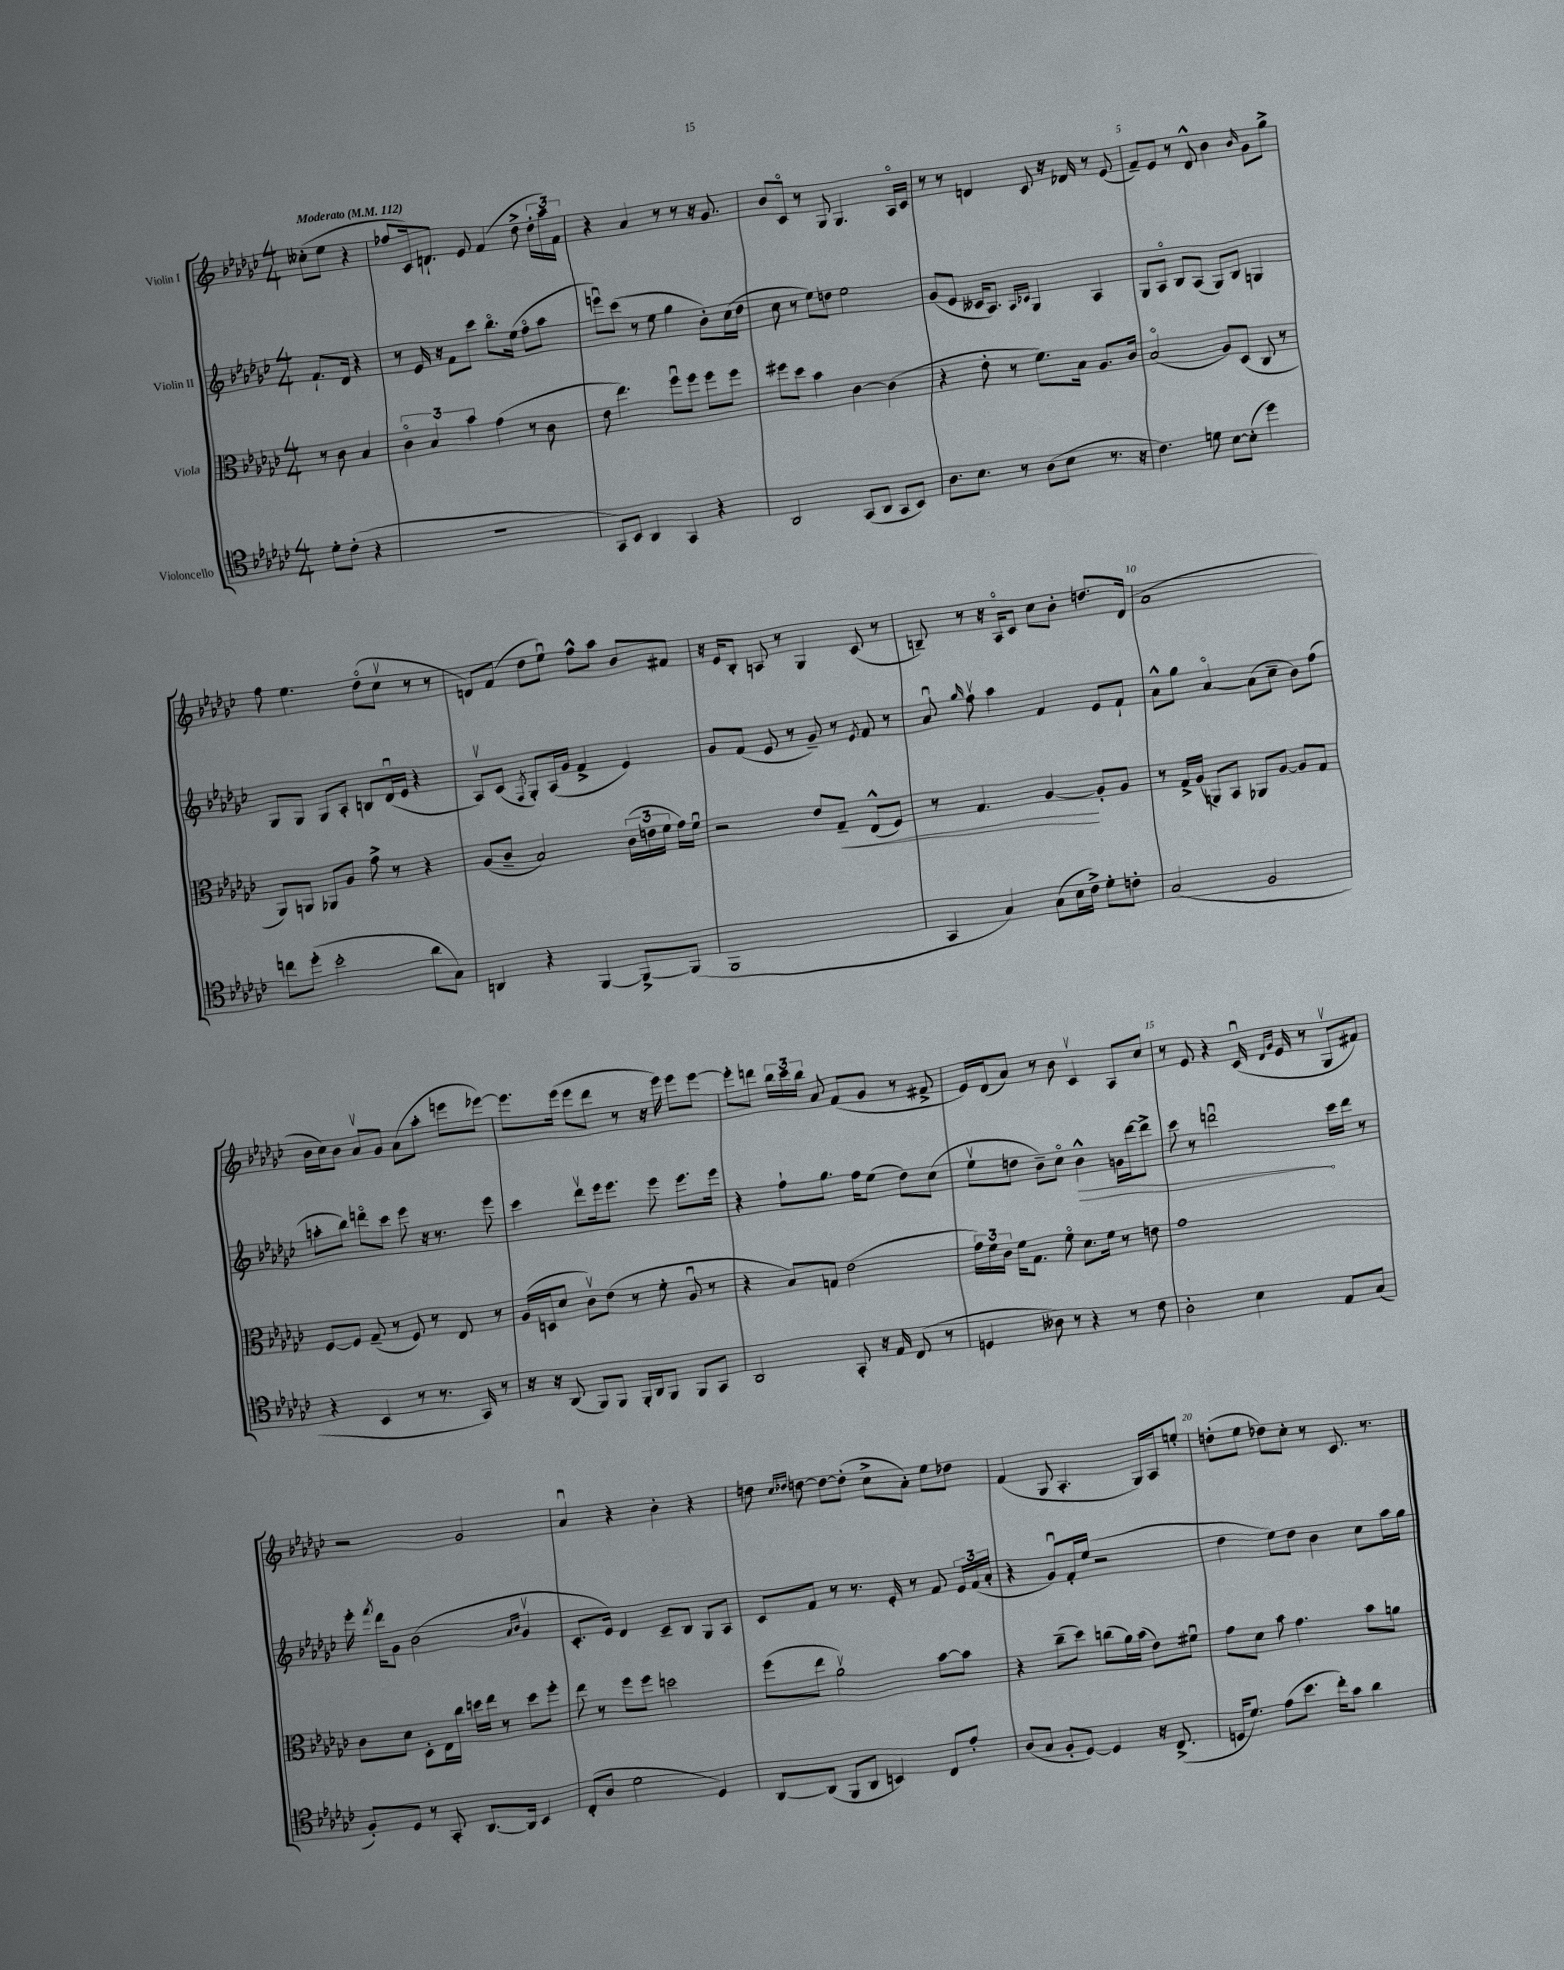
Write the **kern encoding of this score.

**kern	**kern	**dynam	**kern	**dynam	**kern
*part4	*part3	*part3	*part2	*part2	*part1
*staff4	*staff3	*staff3	*staff2	*staff2	*staff1
*I"Violoncello	*I"Viola	*	*I"Violin II	*	*I"Violin I
*clefC4	*clefC3	*	*clefG2	*	*clefG2
*k[b-e-a-d-g-c-]	*k[b-e-a-d-g-c-]	*	*k[b-e-a-d-g-c-]	*	*k[b-e-a-d-g-c-]
*M4/4	*M4/4	*	*M4/4	*	*M4/4
*MM112	*MM112	*	*MM112	*	*MM112
=	=	=	=	=	=
!	!	!	!	!	!LO:TX:a:B:t=Moderato
8d-'\L	8r	.	8.f`/L	.	(8cc--X'\L
(8c-'\J	8c-\	.	.	.	8ee-\J
.	.	.	16d-/Jk	.	.
4r	4B-/	.	4r	.	4r
=1	=1	=1	=1	=1	=1
1r	6c-\	.	8r	.	8ff-X/L
.	.	.	16e-/	.	16c-/k)
.	6B-/	.	.	.	.
.	.	.	16r	.	8.dn`/J
.	.	.	8f\L	.	.
.	6b-\	.	.	.	.
.	.	.	8ccc-\J	.	8e-/
.	(4g-\	.	8.bb-\L	.	(4f/
.	.	.	(16ee-\Jk	.	.
.	8r	.	8ff\L	.	8dd-^\
.	8c-\	.	8aa-\J	.	24dd-'\LL
.	.	.	.	.	24aa-\)
.	.	.	.	.	24f\JJ
=2	=2	=2	=2	=2	=2
8GG-/L)	8e-\	.	8eeenu\L)	.	4r
8BB-/J	4.ee-\)	.	(8ccc-\J	.	.
4AA-/	.	.	8r	.	4a-/
.	.	.	8ee-\	.	.
4GG-/	8ffu\L	.	4gg-\	.	8r
.	8ff\J	.	.	.	8r
4r	8ff\L	.	8b-'\L)	.	16r
.	.	.	.	.	8.g-/
.	8ff\J	.	(16cc-\L	.	.
.	.	.	16dd-\JJ	.	.
=3	=3	=3	=3	=3	=3
2AA-/	8ff#X\L	.	8cc-\	.	8b-/L
.	8dd-\J	.	8r	.	8c-/J
.	4b-\	.	8ee-\L)	.	8r
.	.	.	8ddn\J	.	8G-/
(8GG-/L	[4c-\	.	2ee-\	.	4.G-/
8AA-/J	.	.	.	.	.
8GG-/L	(4c-\]	.	.	.	.
8BB-/J)	.	.	.	.	16A-/LL
.	.	.	.	.	16c-/JJ
=4	=4	=4	=4	=4	=4
8.A-\L	4r	.	(8g-/L	.	8r
.	.	.	8e-/J	.	8r
8.B-\J	.	.	.	.	.
.	8e-'\	.	16c--X/KL	.	4dn/
.	.	.	8.A-/J)	.	.
8r	8r	.	.	.	.
.	.	.	16qqA-/LL	.	.
.	.	.	16qqc-X/JJ	.	.
(8A-\L	8.f\L)	.	4G-/	.	8c-/
8B-\J	.	.	.	.	16r
.	16B-\Jk	.	.	.	16d-X/
8.r	8.A-/L	.	4A-/	.	8r
.	.	.	.	.	(8e-/
16r	16c-/Jk	.	.	.	.
=5	=5	=5	=5	=5	=5
4.c-\)	(2B-/	.	8G-/L	.	8f~/L)
.	.	.	8A-/J	.	8e-/J
.	.	.	8B-/L	.	8r
8dn\	.	.	(8A-/J	.	8d-^^/
[8B-\L	8A-/L)	.	8G-/L)	.	4b-\
(8B-'\J]	(8D-/J	.	8B-/J	.	.
.	.	.	.	.	16qqb-/
4dd-\)	8C-/	.	4Gn/	.	8g-\L
.	8r	.	.	.	8gg-^\J
!!LO:LB:g=z
=6	=6	=6	=6	=6	=6
8ccn\L	8AA-/L)	.	8G-/L	.	8ff\
(8dd-'\J	8AAn/J	.	8G-/J	.	4.ee-\
2b-'\	8AA-X/L	.	8G-/L	.	.
.	8A-/J	.	8A-'/J	.	.
.	8g-^\	.	8Bn/L	.	(8dd-\L
.	8r	.	(16d-u/L	.	8cc-v\J
.	.	.	16e-/JJ	.	.
8a-\L	4r	.	4r	.	8r
8G-\J)	.	.	.	.	8r
=7	=7	=7	=7	=7	=7
4AAn/	(8A-/L	.	8A-v/L)	.	8dn/L)
.	8c-~/J	.	(8c-/J	.	(8f/J
.	.	.	8qF/	.	.
4r	2B-/)	.	8G-'/L)	.	8dd-\L
.	.	.	(16A-/L	.	8ee-u\J)
.	.	.	16g-/JJ	.	.
[4FF/	.	.	4f^/	.	8ff^^\L
.	.	.	.	.	8aa-\J
8FF^/L_	(24c-\LL	.	4e-/)	.	8b-/L
.	24en\	.	.	.	.
.	24f\JJ	.	.	.	.
(8FF/J]	16g-\LL)	.	.	.	8f#X/J
.	16fu\JJ	.	.	.	.
=8	=8	=8	=8	=8	=8
1FF	2r	.	8g-/L	.	16r
.	.	.	.	.	16e-/KL
.	.	.	(8f/J	.	8B-'/J
.	.	.	8e-/	.	8An/
.	.	.	8r	.	8r
.	8e-/L	.	8g-~/)	.	4G-/
!	!	!LO:HP:b	!	!	!
.	8G-~/J	<	8r	.	.
.	.	.	8qe-/	.	.
.	(8E-^^/L	.	8f/	.	(8c-/
.	8F/J)	.	8r	.	8r
=9	=9	=9	=9	=9	=9
4GG-/	8r	.	8a-u/	.	8Bn~/)
.	.	.	16qqgg-/	.	.
.	4.G-/	.	8ffv\	.	8r
4G-/)	.	.	4aa-\	.	16r
.	.	.	.	.	16A-/KL
.	.	.	.	.	8c-/J
(8G-\L	[4A-/	.	4f/	.	8cc-\L
16B-\L	.	.	.	.	8b-'\J
16c-^\JJ)	.	.	.	.	.
8d-'\L	8A-'/L]	[	8e-/L	.	8.ddn/L
8cn'\J	8A-/J	.	8f`/J	.	.
.	.	.	.	.	(16d-/Jk
=10	=10	=10	=10	=10	=10
(2G-/	8r	.	8a-^^\L	.	1a-
.	16G-^/LL	.	8gg-\J	.	.
.	(16A-/JJ	.	.	.	.
.	8AAn/L)	.	[4a-/	.	.
.	8BB-/J	.	.	.	.
2F/	8AA-X/L	.	(8a-\L]	.	.
.	[8A-/J	.	8cc-~\J	.	.
.	8A-/L]	.	8b-\L)	.	.
.	8G-/J	.	(8ff\J	.	.
!!LO:LB:g=z
=11	=11	=11	=11	=11	=11
4r	[8F/L	.	8aan'\L	.	16b-\LL
.	.	.	.	.	16cc-\J)
.	8F/J]	.	8bb-\J)	.	8b-\J
4BB-/	(8G-~/	.	8dddn\L	.	8a-v/L
.	8r	.	8ccc-\J	.	8g-/J
8r	8F/)	.	8eee-\	.	(8a-\L
8.r	8r	.	16r	.	8aa-'\J
.	.	.	8.r	.	.
.	8E-/	.	.	.	8eeen\L
16GG-/)	.	.	.	.	.
8r	8r	.	8eee-\	.	[8eee-X\J)
=12	=12	=12	=12	=12	=12
16r	(16A-/LL	.	4ccc-\	.	8.eee-\L]
16r	16Dn/J	.	.	.	.
(8AA-/	8d-/J	.	.	.	.
.	.	.	.	.	(16eee-\Jk
8FF/L)	8c-v\L)	.	8ddd-v\L	.	8eee-\L
8FF/J	(8e-\J	.	16eee-\k	.	8ddd-\J
.	.	.	8.eee-\J	.	.
16FF'/LL	8r	.	.	.	8r
16AA-/J	.	.	.	.	.
8FF/J	8f'\	.	8eee-\	.	16r
.	.	.	.	.	16eee-\)
8FF/L	8A-u/	.	8.eee-\L	.	8eee-\L
8GG-/J	8r	.	.	.	[8eee-\J
.	.	.	16eee-\Jk	.	.
=13	=13	=13	=13	=13	=13
2AA-/	4r	.	4r	.	8eee-'\L]
.	.	.	.	.	8dddn\J
.	8B-/L)	.	8ff`\L	.	24bb-\LL
.	.	.	.	.	24ccc-\
.	.	.	.	.	24bb-\JJ
.	8Gn/J	.	8.gg-\J	.	8a-/
8GG-'/	(2e-\	.	.	.	(8f/L
.	.	.	16ff\KL	.	.
16r	.	.	(8ee-\J	.	8g-/J
16E-/	.	.	.	.	.
(8C-/	.	.	8dd-\L)	.	8r
8r	.	.	(8cc-\J	.	8f#X^/
=14	=14	=14	=14	=14	=14
4Dn/	24g-\LL)	.	8ee-v\L	.	16e-/LL)
.	24f\	.	.	.	.
.	.	.	.	.	(16d-/J
.	24c-\JJ	.	.	.	.
.	16f\KL	.	8ddn\J	.	8a-/J)
.	8.G-\J	.	.	.	.
8A--X\)	.	.	8b-~\L)	.	8r
8r	8f\	.	8cc-\J	.	8b-\
!	!	!	!	!LO:HP:b	!
4r	8.d-\L	.	4b-^^\	>	4c-v/
.	16f\Jk	.	.	.	.
8r	8r	.	16gn\LL	.	8A-/L
.	.	.	[16ddd-\J	.	.
8c-\	8en\	.	8ddd-^\J]	.	8cc-/J
=15	=15	=15	=15	=15	=15
2A-'\	1g-	.	8ccc-\	.	8r
.	.	.	8r	.	8e-/
.	.	.	2dddnu\	.	4r
4B-\	.	.	.	.	(16c-u/
.	.	.	.	.	16qqd-/LL
.	.	.	.	.	16qqg-/JJ
.	.	.	.	.	16e-/
.	.	.	.	.	8r
8E-/L	.	.	16ccc-\LL	]	8G-v/L
.	.	.	16ddd\JJ	.	.
(8G-/J	.	.	8r	.	8f#X/J)
!!LO:LB:g=z
=16	=16	=16	=16	=16	=16
8F'/L)	8c-\L	.	16eee-'\	.	2r
.	.	.	8qfff/	.	.
.	.	.	16ddd-\KL	.	.
8D-/J	8d-\J	.	8g-\J	.	.
8r	8D-'\L	.	(2b-\	.	.
8GG-'/	16E-\L	.	.	.	.
.	16cc-\JJ	.	.	.	.
[8.AA-/L	16ddn\LL	.	.	.	2g-/
.	16ee-\JJ	.	.	.	.
.	8r	.	.	.	.
16AA-/Jk]	.	.	.	.	.
.	.	.	16qqa-/LL	.	.
.	.	.	16qqb-/JJ	.	.
4BB-/	8dd\L	.	4g-v/	.	.
.	8ff'\J	.	.	.	.
=17	=17	=17	=17	=17	=17
(8C-'/L	8ee-\	.	8.c-'/L	.	4a-u/
8A-/J	8r	.	.	.	.
.	.	.	16e-/Jk)	.	.
2d-\	8ff\L	.	4d-/	.	4r
.	8ff\J	.	.	.	.
.	2ddn\	.	8c-~/L	.	4b-'\
.	.	.	8B-/J	.	.
4D-/)	.	.	8G-/L	.	4r
.	.	.	8A-/J	.	.
=18	=18	=18	=18	=18	=18
[8AA-/L	(8ff\L	.	8c-/L	.	8ddn\
.	.	.	.	.	16qqcc-/LL
.	.	.	.	.	16qqdd-X/JJ
(8AA-/J]	8ee-\J	.	8f/J	.	[8ddn\
8FF/L	2a-v\)	.	8r	.	8dd\L_
8AA-/J	.	.	8.r	.	(8dd'\J]
4BBn/)	.	.	.	.	8cc-^\L
.	.	.	16e-'/	.	.
.	.	.	8r	.	8a-'\J)
8C-/L	[8b-\L	.	8f/	.	8ee-\L
8e-'/J	8b-\J]	.	24e-/LL	.	8dd-X\J
.	.	.	(24f/	.	.
.	.	.	24a-'/JJ	.	.
=19	=19	=19	=19	=19	=19
(8A-/L	4r	.	4r	.	(4f/
8G-/J	.	.	.	.	.
8F'/L	(8cc-~\L	.	8g-u/L)	.	8G-/
[8D-/J)	8dd-\J)	.	16f'/L	.	4.A-'/
.	.	.	(16ee-/JJ	.	.
4D-/]	(8ccn\L	.	2r	.	.
.	16a-\L)	.	.	.	.
.	(16b-\JJ	.	.	.	.
16r	8e-\L)	.	.	.	16G-/LL)
(8.C-^/	.	.	.	.	16A-/J
.	8f#Xu\J	.	.	.	8een'/J
=20	=20	=20	=20	=20	=20
16Dn/KL	8g-\L	.	4dd-\	.	(8ddn'\L
8.d-/J)	.	.	.	.	.
.	8d-\J	.	.	.	8ee-\J
(8e-\L	8b-\	.	8ee-\L)	.	8dd-X\L)
8.b-\J	4.g-\	.	8dd-\J	.	8cc-'\J
.	.	.	4b-\	.	8r
16cc-'\KL)	.	.	.	.	.
8g-\J	.	.	.	.	8.c-/
4a-\	8b-\L	.	8cc-\L	.	.
.	.	.	.	.	8.r
.	8an\J	.	16aa-\L	.	.
.	.	.	16gg-\JJ	.	.
==	==	==	==	==	==
*-	*-	*-	*-	*-	*-
